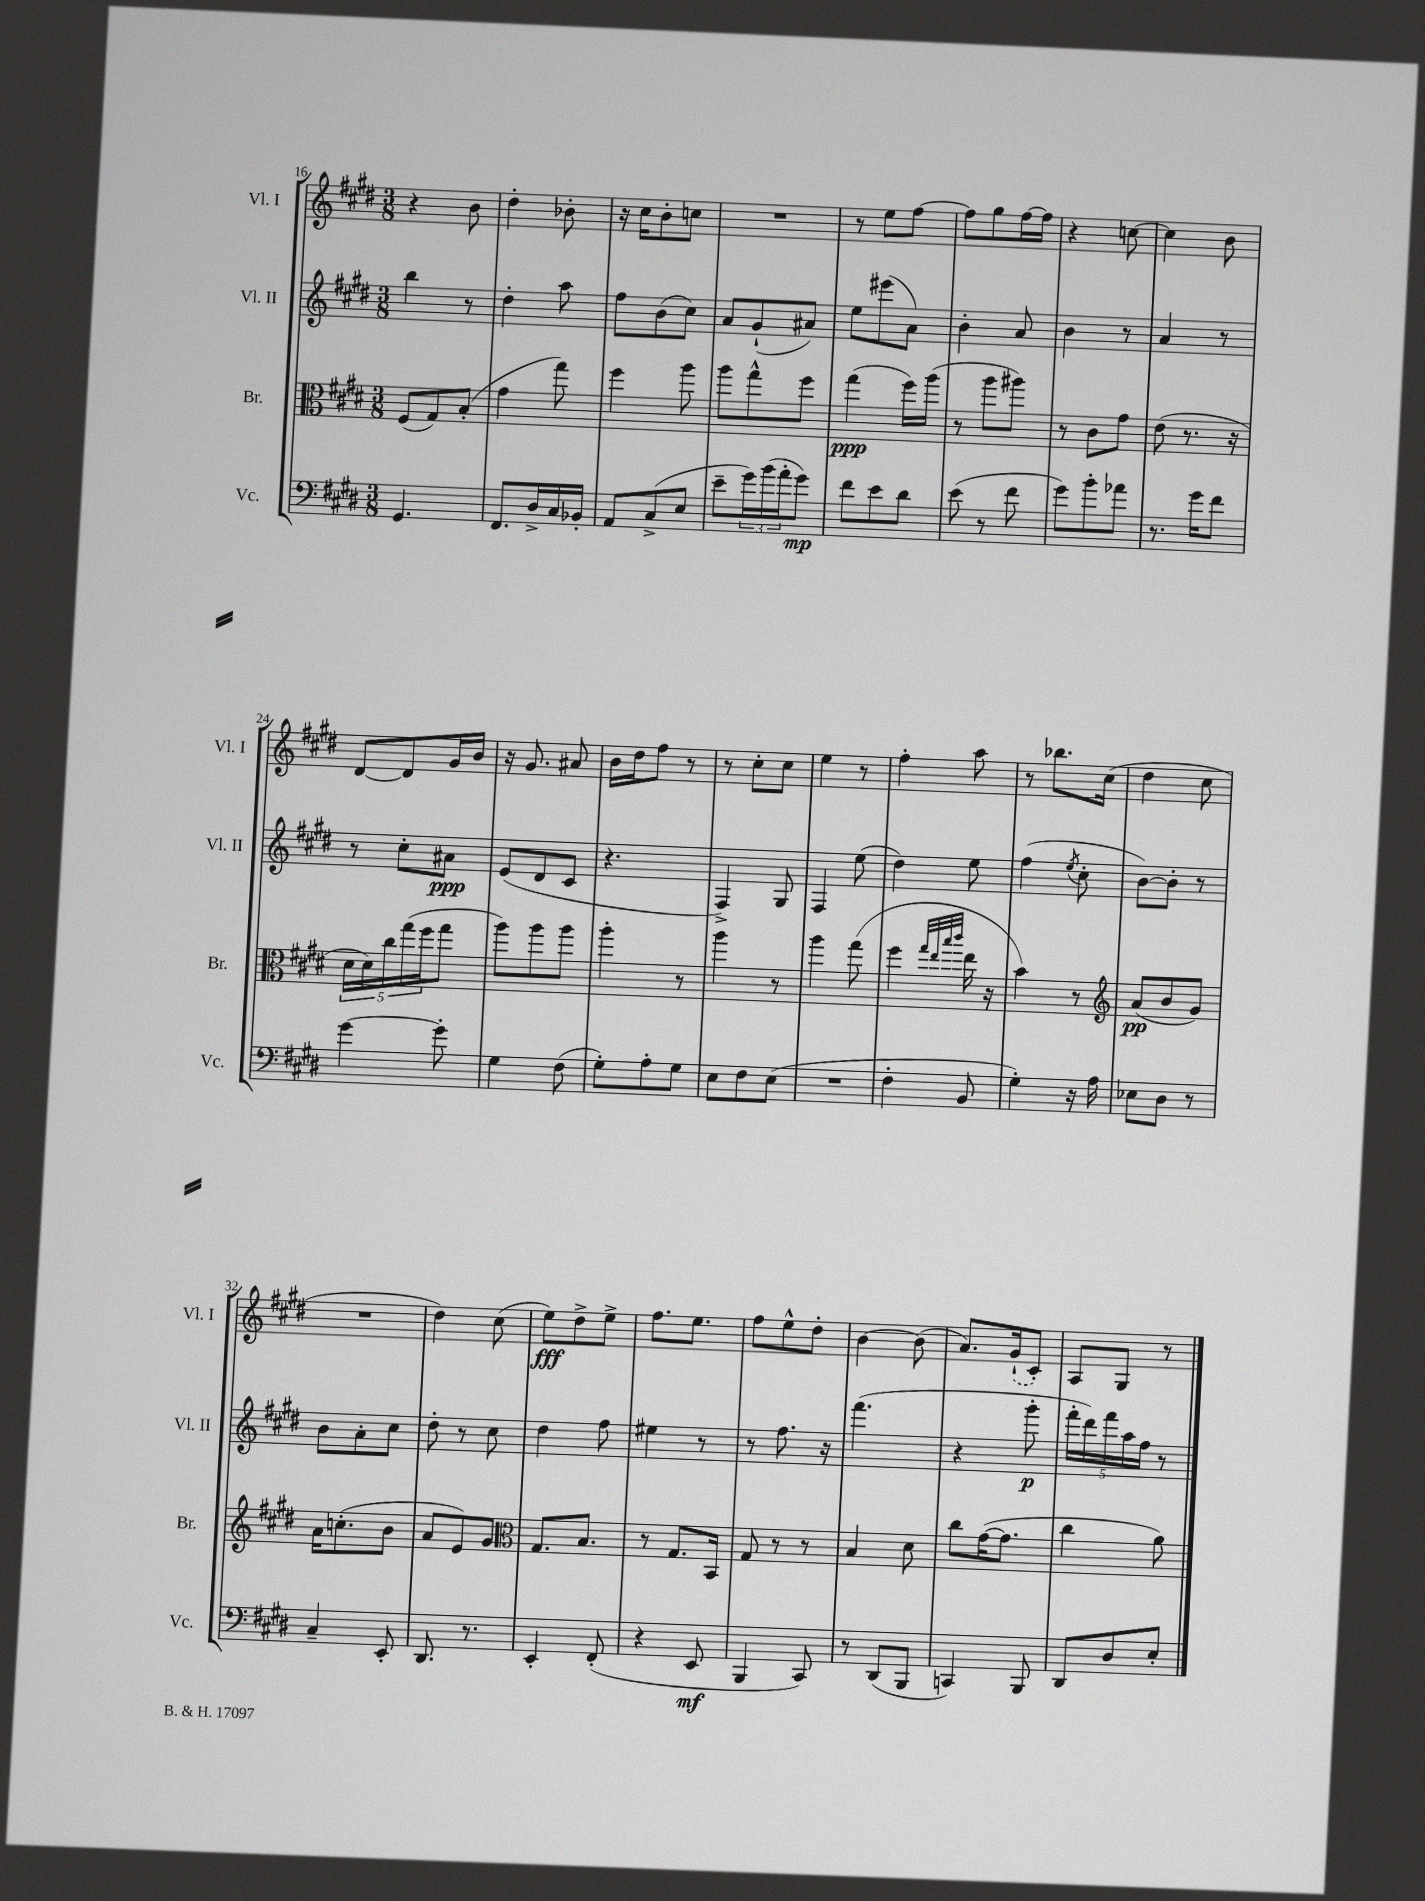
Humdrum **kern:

**kern	**dynam	**kern	**dynam	**kern	**dynam	**kern	**dynam
*part4	*part4	*part3	*part3	*part2	*part2	*part1	*part1
*staff4	*staff4	*staff3	*staff3	*staff2	*staff2	*staff1	*staff1
*I"Vc.	*	*I"Br.	*	*I"Vl. II	*	*I"Vl. I	*
*I'Vc.	*	*I'Br.	*	*I'Vl. II	*	*I'Vl. I	*
*clefF4	*	*clefC3	*	*clefG2	*	*clefG2	*
*k[f#c#g#d#]	*	*k[f#c#g#d#]	*	*k[f#c#g#d#]	*	*k[f#c#g#d#]	*
*M3/8	*	*M3/8	*	*M3/8	*	*M3/8	*
=16	=16	=16	=16	=16	=16	=16	=16
4.GG#/	.	(8F#/L	.	4bb\	.	4r	.
.	.	8G#/)	.	.	.	.	.
.	.	(8B'/J	.	8r	.	8b\	.
=17	=17	=17	=17	=17	=17	=17	=17
8.FF#/L	.	4g#\	.	4dd#'\	.	4dd#'\	.
16D#^/L	.	.	.	.	.	.	.
16C#/	.	8gg#\)	.	8aa\	.	8b-X'\	.
16BB-X'/JJ	.	.	.	.	.	.	.
=18	=18	=18	=18	=18	=18	=18	=18
8AA/L	.	4ff#\	.	8ff#\L	.	16r	.
.	.	.	.	.	.	16cc#\KL	.
(8C#^/	.	.	.	(8b\	.	8b'\	.
8E/J	.	8aa\	.	8cc#\J)	.	8ccn\J	.
=19	=19	=19	=19	=19	=19	=19	=19
8e~\L	.	8aa\L	.	8a/L	.	4.r	.
24g#\L)	.	8gg#^^\	.	(8g#`/	.	.	.
(24b\	.	.	.	.	.	.	.
24a'\J	.	.	.	.	.	.	.
8g#\J)	mp	8ff#\J	.	8a#X/J)	.	.	.
=20	=20	=20	=20	=20	=20	=20	=20
8f#\L	.	(4gg#\	ppp	8ee\L	.	8r	.
8e\	.	.	.	(8eee#X\	.	8ee\L	.
8d#\J	.	16ff#\LL)	.	8a\J)	.	[8ff#\J	.
.	.	(16aa\JJ	.	.	.	.	.
=21	=21	=21	=21	=21	=21	=21	=21
(8e\	.	8r	.	4b'\	.	8ff#\L]	.
8r	.	8aa\L	.	.	.	8gg#\	.
8f#\	.	8aa#X\J)	.	8a/	.	[16ff#\L	.
.	.	.	.	.	.	16ff#\JJ]	.
=22	=22	=22	=22	=22	=22	=22	=22
8g#\L)	.	8r	.	4b\	.	4r	.
8b'\	.	8c#\L	.	.	.	.	.
8a-X\J	.	8g#\J	.	8r	.	[8ccn\	.
=23	=23	=23	=23	=23	=23	=23	=23
8.r	.	(8e\	.	4a/	.	4cc\]	.
.	.	8.r	.	.	.	.	.
16g#\KL	.	.	.	.	.	.	.
8f#\J	.	.	.	8r	.	8b\	.
.	.	16r	.	.	.	.	.
!!LO:LB:g=z
=24	=24	=24	=24	=24	=24	=24	=24
[4g#\	.	20d#\LL	.	8r	.	[8d#/L	.
.	.	20d#\)	.	.	.	.	.
.	.	20cc#\	.	.	.	.	.
.	.	.	.	8cc#'\L	.	8d#/]	.
.	.	(20gg#\	.	.	.	.	.
.	.	20ff#\J	.	.	.	.	.
8g#'\]	.	8gg#\J	.	8a#X\J	ppp	16g#/L	.
.	.	.	.	.	.	16b/JJ	.
=25	=25	=25	=25	=25	=25	=25	=25
4G#\	.	8aa\L)	.	(8e/L	.	16r	.
.	.	.	.	.	.	8.g#/	.
.	.	8aa\	.	8d#/	.	.	.
(8F#\	.	8aa\J	.	8c#/J	.	8a#X/	.
=26	=26	=26	=26	=26	=26	=26	=26
8G#'\L)	.	4aa'\	.	4.r	.	16b\LL	.
.	.	.	.	.	.	16dd#\J	.
8A'\	.	.	.	.	.	8ff#\J	.
8G#\J	.	8r	.	.	.	8r	.
=27	=27	=27	=27	=27	=27	=27	=27
8E\L	.	4aa\	.	4F#^/)	.	8r	.
8F#\	.	.	.	.	.	8cc#'\L	.
(8E\J	.	8r	.	8G#/	.	8cc#\J	.
=28	=28	=28	=28	=28	=28	=28	=28
4.r	.	4aa\	.	4F#/	.	4ee\	.
.	.	(8gg#\	.	(8ee\	.	8r	.
=29	=29	=29	=29	=29	=29	=29	=29
4F#'\	.	4ff#\	.	4dd#\)	.	4ff#'\	.
.	.	32qqgg#/LLL	.	.	.	.	.
.	.	32qqee/	.	.	.	.	.
.	.	32qqbb/	.	.	.	.	.
.	.	32qqccc#/JJJ	.	.	.	.	.
8BB/	.	16ee\	.	8ee\	.	8aa\	.
.	.	16r	.	.	.	.	.
=30	=30	=30	=30	=30	=30	=30	=30
4G#'\)	.	4b\)	.	(4ff#\	.	8r	.
.	.	.	.	.	.	8.bb-X\L	.
.	.	.	.	8qee/	.	.	.
16r	.	8r	.	8cc#'\	.	.	.
16A\	.	.	.	.	.	(16cc#\Jk	.
=31	=31	=31	=31	=31	=31	=31	=31
*	*	*clefG2	*	*	*	*	*
8E-X\L	.	(8a/L	pp	[8b\L)	.	4dd#\	.
8D#\J	.	8b/	.	8b'\J]	.	.	.
8r	.	8g#/J)	.	8r	.	8cc#\	.
!!LO:LB:g=z
=32	=32	=32	=32	=32	=32	=32	=32
4C#~/	.	16a\KL	.	8b\L	.	4.r	.
.	.	(8.ccn'\	.	.	.	.	.
.	.	.	.	8a'\	.	.	.
8EE'/	.	8b\J	.	8cc#\J	.	.	.
=33	=33	=33	=33	=33	=33	=33	=33
8.DD#/	.	8a/L	.	8dd#'\	.	4dd#\)	.
.	.	8e/)	.	8r	.	.	.
8.r	.	.	.	.	.	.	.
.	.	8g#/J	.	8cc#\	.	(8cc#\	.
=34	=34	=34	=34	=34	=34	=34	=34
*	*	*clefC3	*	*	*	*	*
4EE'/	.	8.G#/L	.	4dd#\	.	8ee\L)	fff
.	.	.	.	.	.	8dd#^\	.
.	.	8.B/J	.	.	.	.	.
(8FF#'/	.	.	.	8ff#\	.	8ee^\J	.
=35	=35	=35	=35	=35	=35	=35	=35
4r	.	8r	.	4ee#X\	.	8.ff#\L	.
.	.	8.G#/L	.	.	.	.	.
.	.	.	.	.	.	8.ee\J	.
8EE/	mf	.	.	8r	.	.	.
.	.	16BB/Jk	.	.	.	.	.
=36	=36	=36	=36	=36	=36	=36	=36
4BBB/	.	8G#/	.	8r	.	8ff#\L	.
.	.	8r	.	8.ff#\	.	8ee^^\	.
8CC#/)	.	8r	.	.	.	8dd#'\J	.
.	.	.	.	16r	.	.	.
=37	=37	=37	=37	=37	=37	=37	=37
8r	.	4B/	.	(4.fff#\	.	[4b\	.
(8DD#/L	.	.	.	.	.	.	.
8BBB/J	.	8d#\	.	.	.	(8b\]	.
=38	=38	=38	=38	=38	=38	=38	=38
4CCn/)	.	8cc#\L	.	4r	.	8.a/L)	.
.	.	([16g#\K	.	.	.	.	.
.	.	8.g#\J]	.	.	.	(16g#`/k	.
8BBB/	.	.	.	8ggg#'\	p	8c#'/J)	.
=39	=39	=39	=39	=39	=39	=39	=39
8DD#/L	.	4cc#\	.	20fff#'\LL	.	8A/L	.
.	.	.	.	20ddd#\)	.	.	.
.	.	.	.	20fff#\	.	.	.
8D#/	.	.	.	.	.	8G#/J	.
.	.	.	.	20aa\	.	.	.
.	.	.	.	20ff#\JJ	.	.	.
8E'/J	.	8a\)	.	8r	.	8r	.
==	==	==	==	==	==	==	==
*-	*-	*-	*-	*-	*-	*-	*-
